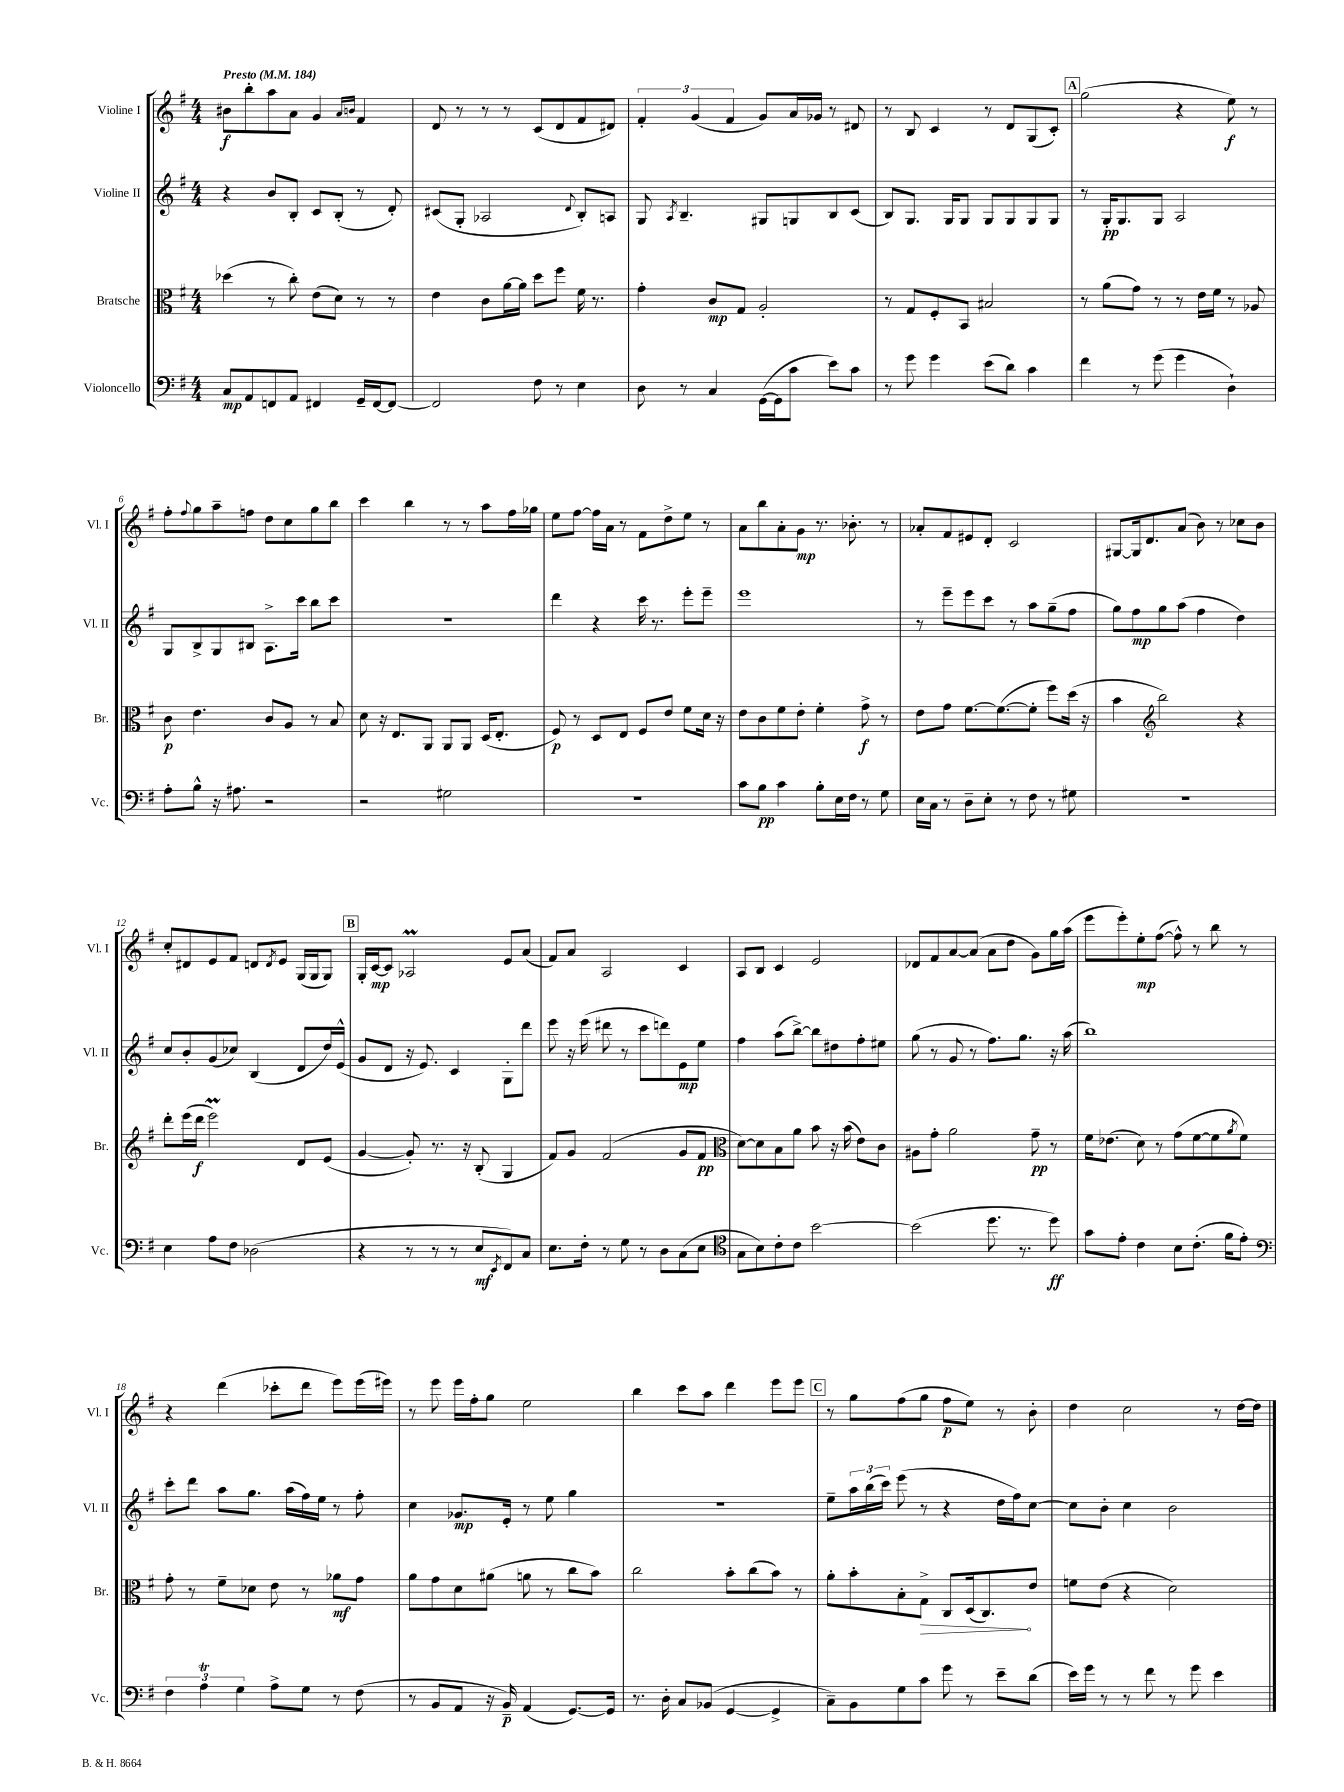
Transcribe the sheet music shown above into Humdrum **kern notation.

**kern	**kern	**kern	**kern
*staff4	*staff3	*staff2	*staff1
*clefF4	*clefC3	*clefG2	*clefG2
*k[f#]	*k[f#]	*k[f#]	*k[f#]
*M4/4	*M4/4	*M4/4	*M4/4
*MM184	*MM184	*MM184	*MM184
8C/L	(4dd-\	4r	8b#\L
8AA/	.	.	8bb'\
8FF/	8r	8b/L	8aa\
8AA/J	8cc'\)	8B'/J	8a\J
4FF#/	(8e\L	8c/L	4g/
.	8d\J)	(8B'/J	.
.	.	.	16qqa/LL
.	.	.	16qqb/JJ
16GG~/LL	8r	8r	4f#/
[16FF#/J	.	.	.
8FF#/_J	8r	8d'/)	.
=	=	=	=
2FF#/]	4e\	(8c#/L	8d/
.	.	8G'/J	8r
.	8c\L	2A-/	8r
.	[16a\L	.	8r
.	16a\]JJ	.	.
8F#\	8dd\L	.	(8c/L
8r	8ff#\J	.	8d/
.	.	8qqd/	.
4E\	16f#\	8B'/L)	8f#/
.	8.r	.	.
.	.	8A/J	8d#/J)
=	=	=	=
8D\	4g'\	8G/	6f#'/
.	.	8qA/	.
8r	.	4.B~/	.
.	.	.	(6g/
4C/	8c/L	.	.
.	.	.	6f#/
.	8G/J	.	.
([16GG\LL	2A'/	8G#/L	8g/L)
16GG\]J	.	.	.
8c\J	.	8G/	16a/L
.	.	.	16g-/JJ
8e\L)	.	8B/	8r
8c\J	.	(8c/J	8d#/
=	=	=	=
8r	8r	8B/L)	8r
8g\	8G/L	8.G/J	8B/
4g\	8F#'/	.	4c/
.	.	16G/LK	.
.	8BB/J	8G/J	.
(8e\L	2B#/	8G/L	8r
8d\J)	.	8G/	8d/L
4c\	.	8G/	(8G/
.	.	8G/J	8c'/J)
=	=	=	=
4f#\	8r	8r	(2gg\
.	(8a\L	16G'/LK	.
.	.	8.G/	.
8r	8g\J)	.	.
(8g\	8r	8G/J	.
4g\	8r	2A/	4r
.	16e\LL	.	.
.	16f#\JJ	.	.
4D`\)	8r	.	8ee\)
.	8A-/	.	8r
=	=	=	=
8A'\L	8c\	8G/L	8ff#'\L
.	.	.	8qqff#/
8B^^\J	4.e\	8B^/	8gg\
16r	.	8G/	8aa~\
8.A#\	.	.	.
.	.	8B#/J	8ff\J
2r	8c/L	8.A^\L	8dd\L
.	8A/J	.	8cc\
.	.	16ccc\Jk	.
.	8r	8bb\L	8gg\
.	8B/	8ccc\J	8bb\J
=	=	=	=
2r	8d\	1r	4ccc\
.	16r	.	.
.	8.E/L	.	.
.	.	.	4bb\
.	8AA/J	.	.
2G#\	8AA/L	.	8r
.	8AA/J	.	8r
.	(16D/LK	.	8aa\L
.	8.E'/J	.	.
.	.	.	16ff#\L
.	.	.	16gg-\JJ
=	=	=	=
1r	8F#/)	4ddd\	8ee\L
.	8r	.	[8ff#\J
.	8D/L	4r	16ff#\]LL
.	.	.	16a\JJ
.	8E/J	.	8r
.	8F#/L	16ccc\	8f#\L
.	.	8.r	.
.	8e/J	.	8dd^\
.	8f#\L	8eee'\L	8ee\J
.	16d\Jk	8eee~\J	8r
.	16r	.	.
=	=	=	=
8c\L	8e\L	1eee	8a\L
8B\J	8c\	.	8bb\
4c\	8f#\	.	8a'\
.	8e'\J	.	8g\J
8B'\L	4f#'\	.	8.r
16E\L	.	.	.
16F#\JJ	.	.	8.b-'\
8r	8g^\	.	.
8G\	8r	.	8r
=	=	=	=
16E\LL	8e\L	8r	8a-'/L
16C\JJ	.	.	.
8r	8g\J	8eee~\L	8f#/
8D~\L	[8.f#\L	8eee\	8e#/
8E'\J	.	8ccc\J	8d'/J
.	(8.f#\_	.	.
8r	.	8r	2c/
8F#\	8f#'\]J	8aa\L	.
8r	8ff#\L)	(8gg~\	.
8G#\	(16dd\Jk	8ff#\J	.
.	16r	.	.
=	=	=	=
1r	4b\	8gg\L)	[8G#/L
.	.	8ff#\	16G#/]k
.	.	.	8.d/
*	*clefG2	*	*
.	2bb\)	8gg\	.
.	.	(8aa\J	(8a/J
.	.	4ff#\	8b\)
.	.	.	8r
.	4r	4dd\)	8cc-\L
.	.	.	8b\J
=	=	=	=
4E\	8ddd'\L	8cc/L	8cc'/L
.	(16eee\L	8b'/	8d#/
.	16ddd\JJ	.	.
8A\L	2eee\)	(8g/	8e/
8F#\J	.	8cc-/J)	8f#/J
(2D-\	.	(4B/	8d/L
.	.	.	8qd/
.	.	.	8e/J
.	8d/L	8d/L	(16G/LL
.	.	.	16G/J
.	(8e/J	16dd/L)	8G/J)
.	.	(16e^^/JJ	.
=	=	=	=
4r	[4g/	8g/L	16G'/LL
.	.	.	[16c/J
.	.	8d/J	8c/]J
8r	8g'/])	16r	2A-/
.	.	8.e/)	.
8r	8.r	.	.
8r	.	4c/	.
.	16r	.	.
8E/L	(8B'/	.	.
8qEE/	.	.	.
8FF#/)	4G/	8G'\L	8e/L
8C/J	.	8ddd\J	(8a/J
=	=	=	=
8.E\L	8f#/L)	8eee\	8f#/L)
.	8g/J	16r	8a/J
16F#'\Jk	.	(16eee\	.
8r	(2f#/	8ddd#\	2A/
8G\	.	8r	.
8r	.	8ccc\L	.
8D\L	.	8ddd\)	.
(8C\	8g/L	8e\	4c/
8E\J	8f#/J	8ee\J	.
=	=	=	=
*clefC4	*clefC3	*	*
8G\L	[8d\L)	4ff#\	8A/L
8B\)	8d\]	.	8B/J
8c'\	8B\	(8aa\L	4c/
8c\J	8a\J	[8bb^\J)	.
[2b\	8b\	8bb\]L	2e/
.	16r	8dd#\	.
.	(16b\	.	.
.	8e\L)	8ff#'\	.
.	8c\J	8ee#\J	.
=	=	=	=
(2b\]	8A#\L	(8gg\	8d-/L
.	8g'\J	8r	8f#/
.	2a\	8g/	[8a/
.	.	8r	(8a/]J
8.dd\	.	8.ff#\L)	8a\L
.	.	.	8dd\J
8.r	.	8.gg\J	.
.	8g~\	.	8g\L)
8dd\)	8r	16r	16gg\L
.	.	(16aa\	(16aa\JJ
=	=	=	=
8g\L	16f#\LK	1bb)	8eee\L
.	(8.e-\J	.	.
8e'\J	.	.	8eee'\)
4c\	8d\)	.	8ee'\
.	8r	.	([8ff#\J
8B\L	(8g\L	.	8ff#^^\])
(8.c'\J	[8f#\	.	8r
.	8f#\]	.	8bb\
16f#\LK	.	.	.
.	8qa/	.	.
8e'\J)	8f#\J)	.	8r
=	=	=	=
*clefF4	*	*	*
6F#\	8g'\	8ccc'\L	4r
.	8r	8ddd\J	.
6A\	.	.	.
.	8f#~\L	8aa\L	(4ddd\
6G\	.	.	.
.	8d-\J	8.gg\J	.
8A^\L	8e\	.	8ccc-'\L
.	.	(16aa\LL	.
8G\J	8r	16ff#\)	8ddd\J
.	.	16ee\JJ	.
8r	8a-\L	8r	8eee\L)
(8F#\	8g\J	8ff#'\	(16eee\L
.	.	.	16eee#\JJ)
=	=	=	=
8r	8a\L	4cc\	8r
8BB/L	8g\	.	8eee\
8AA/J	8d\	8.g-/L	16eee\LL
.	.	.	16ff#'\J
16r	(8a#\J	.	8gg\J
16BB~/)	.	16e'/Jk	.
(4AA/	8a\	8r	2ee\
.	8r	8ee\	.
[8.GG/L)	8cc\L	4gg\	.
.	8b\J)	.	.
16GG/]Jk	.	.	.
=	=	=	=
8.r	2cc\	1r	4bb\
16D'\	.	.	.
8C/L	.	.	8ccc\L
(8BB-/J	.	.	8aa\J
[4GG/	8b'\L	.	4ddd\
.	(8cc\	.	.
4GG^/]	8b\J)	.	8eee\L
.	8r	.	8eee\J
=	=	=	=
8C~\L)	8a'\L	8ee~\L	8r
8BB\	8b'\	24aa\L	8gg\L
.	.	(24bb\	.
.	.	24ccc\JJ)	.
8G\	8B'\	(8eee\	(8ff#\
8c\J	8G^\J	8r	8gg\J
8g\	8C/L	4r	8ff#\L
8r	(16D/k	.	8ee\J)
.	8.C/)	.	.
8e~\L	.	16dd\LL	8r
.	.	16ff#\J)	.
(8d\J	8e/J	[8cc\J	8b'\
=	=	=	=
16e\LL)	8f\L	8cc\]L	4dd\
16g\JJ	.	.	.
8r	(8e\J	8b'\J	.
8r	4r	4cc\	2cc\
8f#\	.	.	.
8r	2d\)	2b\	.
8g\	.	.	.
4e\	.	.	8r
.	.	.	[16dd\LL
.	.	.	16dd\]JJ
==	==	==	==
*-	*-	*-	*-
